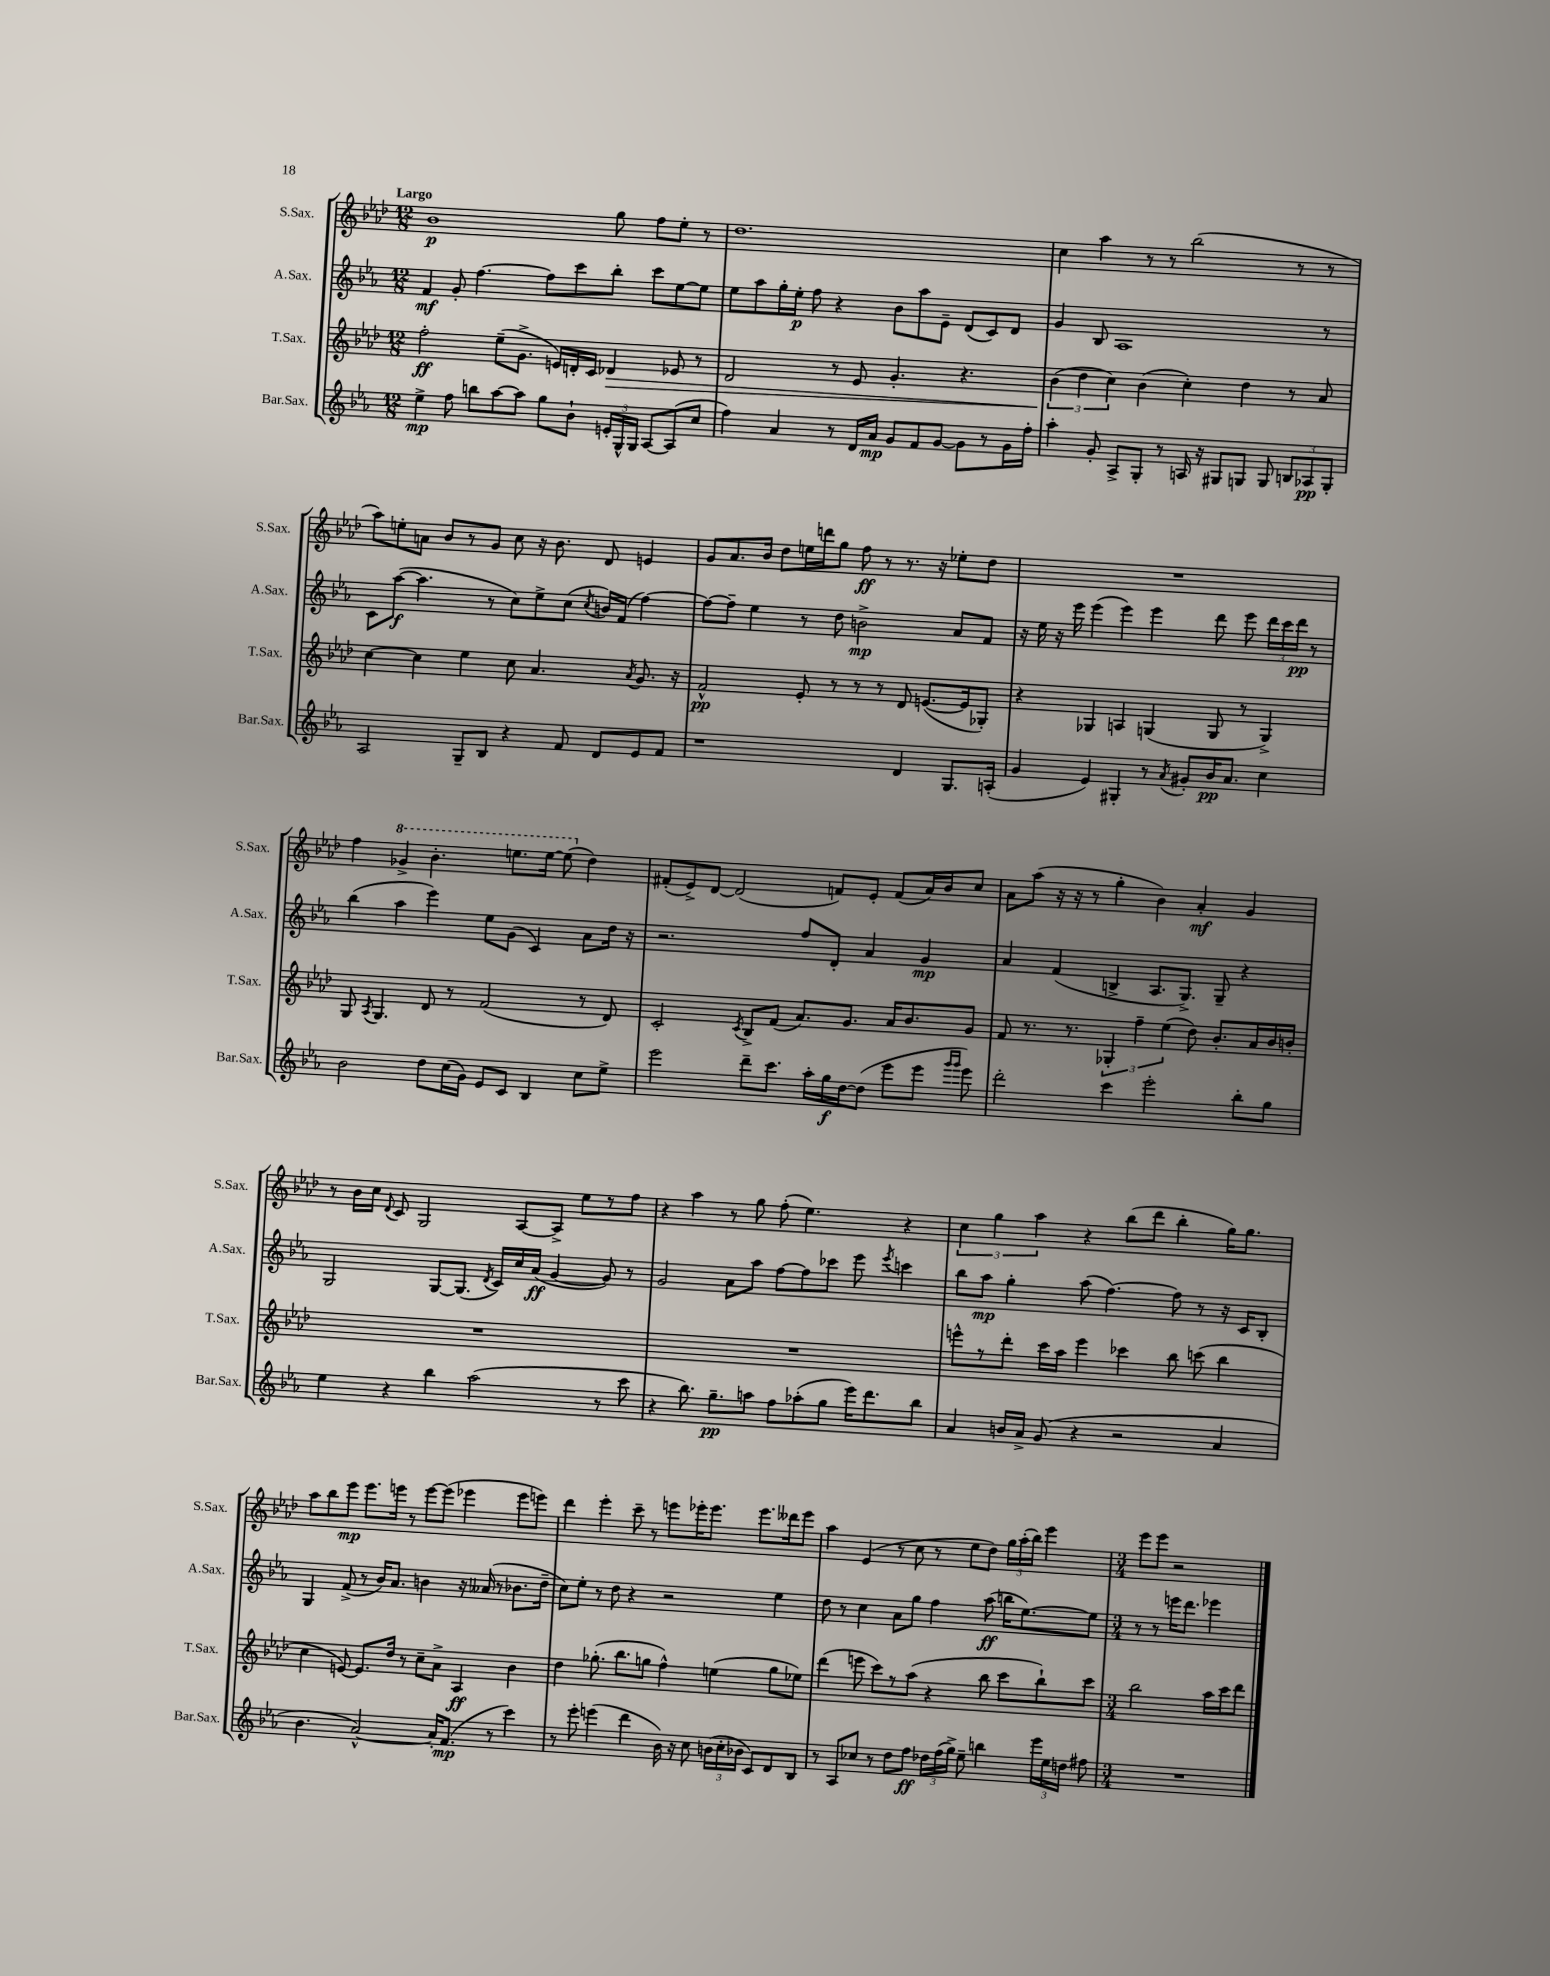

**kern	**kern	**kern	**kern
*staff4	*staff3	*staff2	*staff1
*clefG2	*clefG2	*clefG2	*clefG2
*k[b-e-a-]	*k[b-e-a-d-]	*k[b-e-a-]	*k[b-e-a-d-]
*M12/8	*M12/8	*M12/8	*M12/8
4ee-^	2ff'	4f	1b-
8ff	.	8g'	.
8bb	.	[4.ff	.
[8aa-	(8ee-~	.	.
8aa-]	8.g^	.	.
8gg	.	8ff]	.
.	16e)	.	.
8b-`	16d'	8ccc	.
.	16c	.	.
24e'	4d-	8bb-'	8gg
24G^^	.	.	.
24G	.	.	.
[8A-	.	8ccc	8ff
(8A-]	8e-	[8ee-	8ee-'
8cc	8r	8ee-]	8r
=	=	=	=
4ff)	2d-	8ee-	1.dd-
.	.	8aa-	.
4a-	.	16gg'	.
.	.	16ee-'	.
.	.	8ff	.
8r	8r	4r	.
16d	8e-	.	.
16a-	.	.	.
8g	4.g'	8b-	.
8f	.	8aa-	.
[8g	.	8e-~	.
8g]	4.r	(8d	.
8r	.	8c)	.
16g	.	8d	.
16ff'	.	.	.
=	=	=	=
4aa-'	(6b-	4g	4cc
.	6dd-	.	.
8g'	.	8B-	4aa-
.	6cc)	.	.
8A-^	.	1A-	.
8G'	(4b-	.	8r
8r	.	.	8r
16A	4cc')	.	(2bb-
16r	.	.	.
8G#	.	.	.
8G	4dd-	.	.
8G	.	.	.
12B	8r	.	8r
12A-	.	.	.
.	8a-	8r	8r
12G'	.	.	.
=	=	=	=
2A-	[4cc	8c	8aa-)
.	.	([8aa-	8ee'
.	4cc]	4.aa-]	8a
.	.	.	8b-
8G~	4ee-	.	8r
8B-	.	8r	8g
4r	8cc	8cc)	8cc
.	4.a-	8ee-^	16r
.	.	.	8.b-
8f	.	(8cc	.
.	.	8qcc	.
8d	.	16b)	8d-
.	.	(16f	.
.	8qa-	.	.
8e-	8.g	[4ff)	4e
8f	.	.	.
.	16r	.	.
=	=	=	=
1r	2f^^	8ff_	8g
.	.	8ff~]	8.a-
.	.	4ee-	.
.	.	.	16b-
.	.	.	8dd-
.	8e-'	8r	16ee
.	.	.	16ddd
.	8r	8dd	8gg
.	8r	2b^	8ff
.	8r	.	8r
4d	8d-	.	8.r
.	([8.e	.	.
.	.	.	16r
8.G	.	8a-	8ee-'
.	16e]	.	.
.	8G-')	8f	8dd-
(16A'	.	.	.
=	=	=	=
4g	4r	16r	1.r
.	.	16ee-	.
.	.	16r	.
.	.	16eee-	.
4e-)	4G-	(4eee-	.
4G#'	4A	4eee-)	.
8r	(4G	4eee-	.
8qa-	.	.	.
8g#'	.	.	.
16b-	8G	8ddd	.
8.a-	.	.	.
.	8r	8eee-	.
4cc	4G^)	24ddd	.
.	.	24ccc	.
.	.	24ddd	.
.	.	8r	.
=	=	=	=
2b-	8G	(4bb-	4ff
.	8qA-	.	.
.	4.G	.	.
.	.	4aa-	4gg-^
8dd	8d-	4eee-)	4.bb-'
(16cc	8r	.	.
16g)	.	.	.
8e-	(2f	8ee-	.
8c	.	(8g	8.eee
4B-	.	4c)	.
.	.	.	[16eee
.	.	.	(8eee]
8cc	8r	8a-	4dd-)
8ee-^	8d-)	16dd	.
.	.	16r	.
=	=	=	=
2eee-	2c'	2.r	(8f#'
.	.	.	8e-^)
.	.	.	[8d-
.	.	.	(2d-]
.	8qc	.	.
8ddd~	8B-^	.	.
8.ccc	(8f	.	.
.	8.a-)	8ff	.
16aa-'	.	.	.
16gg	.	8d'	8f)
[16dd	8.g	.	.
(8dd]	.	4a-	8e-'
8eee-	16a-	.	(8f
.	8.b-	.	.
8eee-	.	4g	16a-)
.	.	.	16b-
16qqggg	.	.	.
16qqggg	.	.	.
8eee-)	8g	.	8cc
=	=	=	=
2ddd'	8f	4a-	8a-
.	8.r	.	(8aa-
.	.	(4f	16r
.	8.r	.	16r
.	.	.	8r
4ccc	6G-'	4B^	4gg'
.	6ff~	.	.
2eee-'	.	8.A-	4b-)
.	(6ee-	.	.
.	.	8.G^)	.
.	8dd-)	.	4a-'
.	8.b-'	8G~	.
8bb-'	.	4r	4g
.	16a-	.	.
8gg	16b-	.	.
.	16b'	.	.
=	=	=	=
4ee-	1.r	2G	8r
.	.	.	16b-
.	.	.	16cc
.	.	.	8qqd-
4r	.	.	8c
.	.	.	2G
4bb-	.	[8G	.
.	.	(8.G]	.
(2aa-	.	.	.
.	.	8qd	.
.	.	16c)	.
.	.	16cc	[8A-
.	.	(16a-	.
.	.	[4g	8A-^]
.	.	.	8ee-
8r	.	8g])	8r
8ccc	.	8r	8ff
=	=	=	=
4r	1.r	2g	4r
8.bb-)	.	.	4aa-
8.gg~	.	.	.
.	.	8a-	8r
8aa	.	8aa-	8gg
8ff	.	[8ff	(8ff'
(8aa-'	.	8ff]	4.ee-)
8gg	.	8ccc-	.
16eee-)	.	8eee-	.
8.ddd	.	.	.
.	.	8qeee-	.
.	.	4ccc	4r
8bb-	.	.	.
=	=	=	=
4a-	8eee^^	8bb-	6cc
.	8r	8aa-	.
.	.	.	6gg
16b	8ddd-'	4gg'	.
16a-^	.	.	.
.	.	.	6aa-
(8g	16ccc	.	.
.	16aa-	.	.
4r	4eee	(8aa-	4r
.	.	[4.ff)	.
2r	4ccc-	.	(8bb-
.	.	.	8ddd-
.	8bb-	8ff]	4bb-'
.	(8ccc	8r	.
4a-	4bb-	16r	16gg)
.	.	16c	8.gg
.	.	8B-'	.
=	=	=	=
4.b-	4cc	4G	8aa-
.	.	.	8bb-
.	[8e)	(8f^	8eee-
[2a-^^)	8.e]	8r	8.eee-
.	.	16b-)	.
.	16dd-	8.a-	16eee
.	8r	.	8r
.	8cc~	4b	[8eee
16a-']	8a-^	.	(8eee]
(8.f	.	.	.
.	4A-	16r	4eee-
.	.	(16a--	.
8r	.	8r	.
4ccc)	4b-	8.b-	8eee-
.	.	.	8eee)
.	.	16dd~	.
=	=	=	=
8r	4dd-	8cc)	4ddd-
8eee-'	.	8ee-'	.
(4eee	(8.gg-'	8r	4eee-'
.	.	8dd	.
.	8.bb-	.	.
4ddd	.	4r	8ccc~
.	8gg	.	8r
16b-)	4ff^^)	2r	8eee
16r	.	.	.
8cc	.	.	16eee-'
.	.	.	8.eee-
(24b	(4ee	.	.
24cc'	.	.	.
24b-	.	.	.
8c)	.	.	8.eee-
8d	8gg	4ee-	.
.	.	.	16ddd--
8B-	8ee-)	.	8eee-
=	=	=	=
8r	(4ddd-	8dd	4aa-
8A-	.	8r	.
8cc-	8eee	4cc	(4e-
8r	8ccc)	.	.
8dd	8r	8a-	8r
8ff	(8aa-	8gg	8cc
24dd-	4r	4ff	8r
(24ff	.	.	.
24gg^)	.	.	.
8ee-~	.	.	8ee-
4bb	8bb-	(8aa-	8dd-)
.	8ccc	16bb	24gg
.	.	.	(24aa-'
.	.	[8.ee-)	.
.	.	.	24bb-)
24eee-	8bb-`)	.	4eee-
24ee-	.	.	.
24dd	.	.	.
8ff#	8ccc	8ee-]	.
=	=	=	=
*M3/4	*M3/4	*M3/4	*M3/4
2.r	2bb-	8r	8eee-
.	.	8r	8eee-
.	.	16eee	2r
.	.	8.ddd	.
.	16aa-	4eee-	.
.	16ccc	.	.
.	8ddd-	.	.
==	==	==	==
*-	*-	*-	*-
